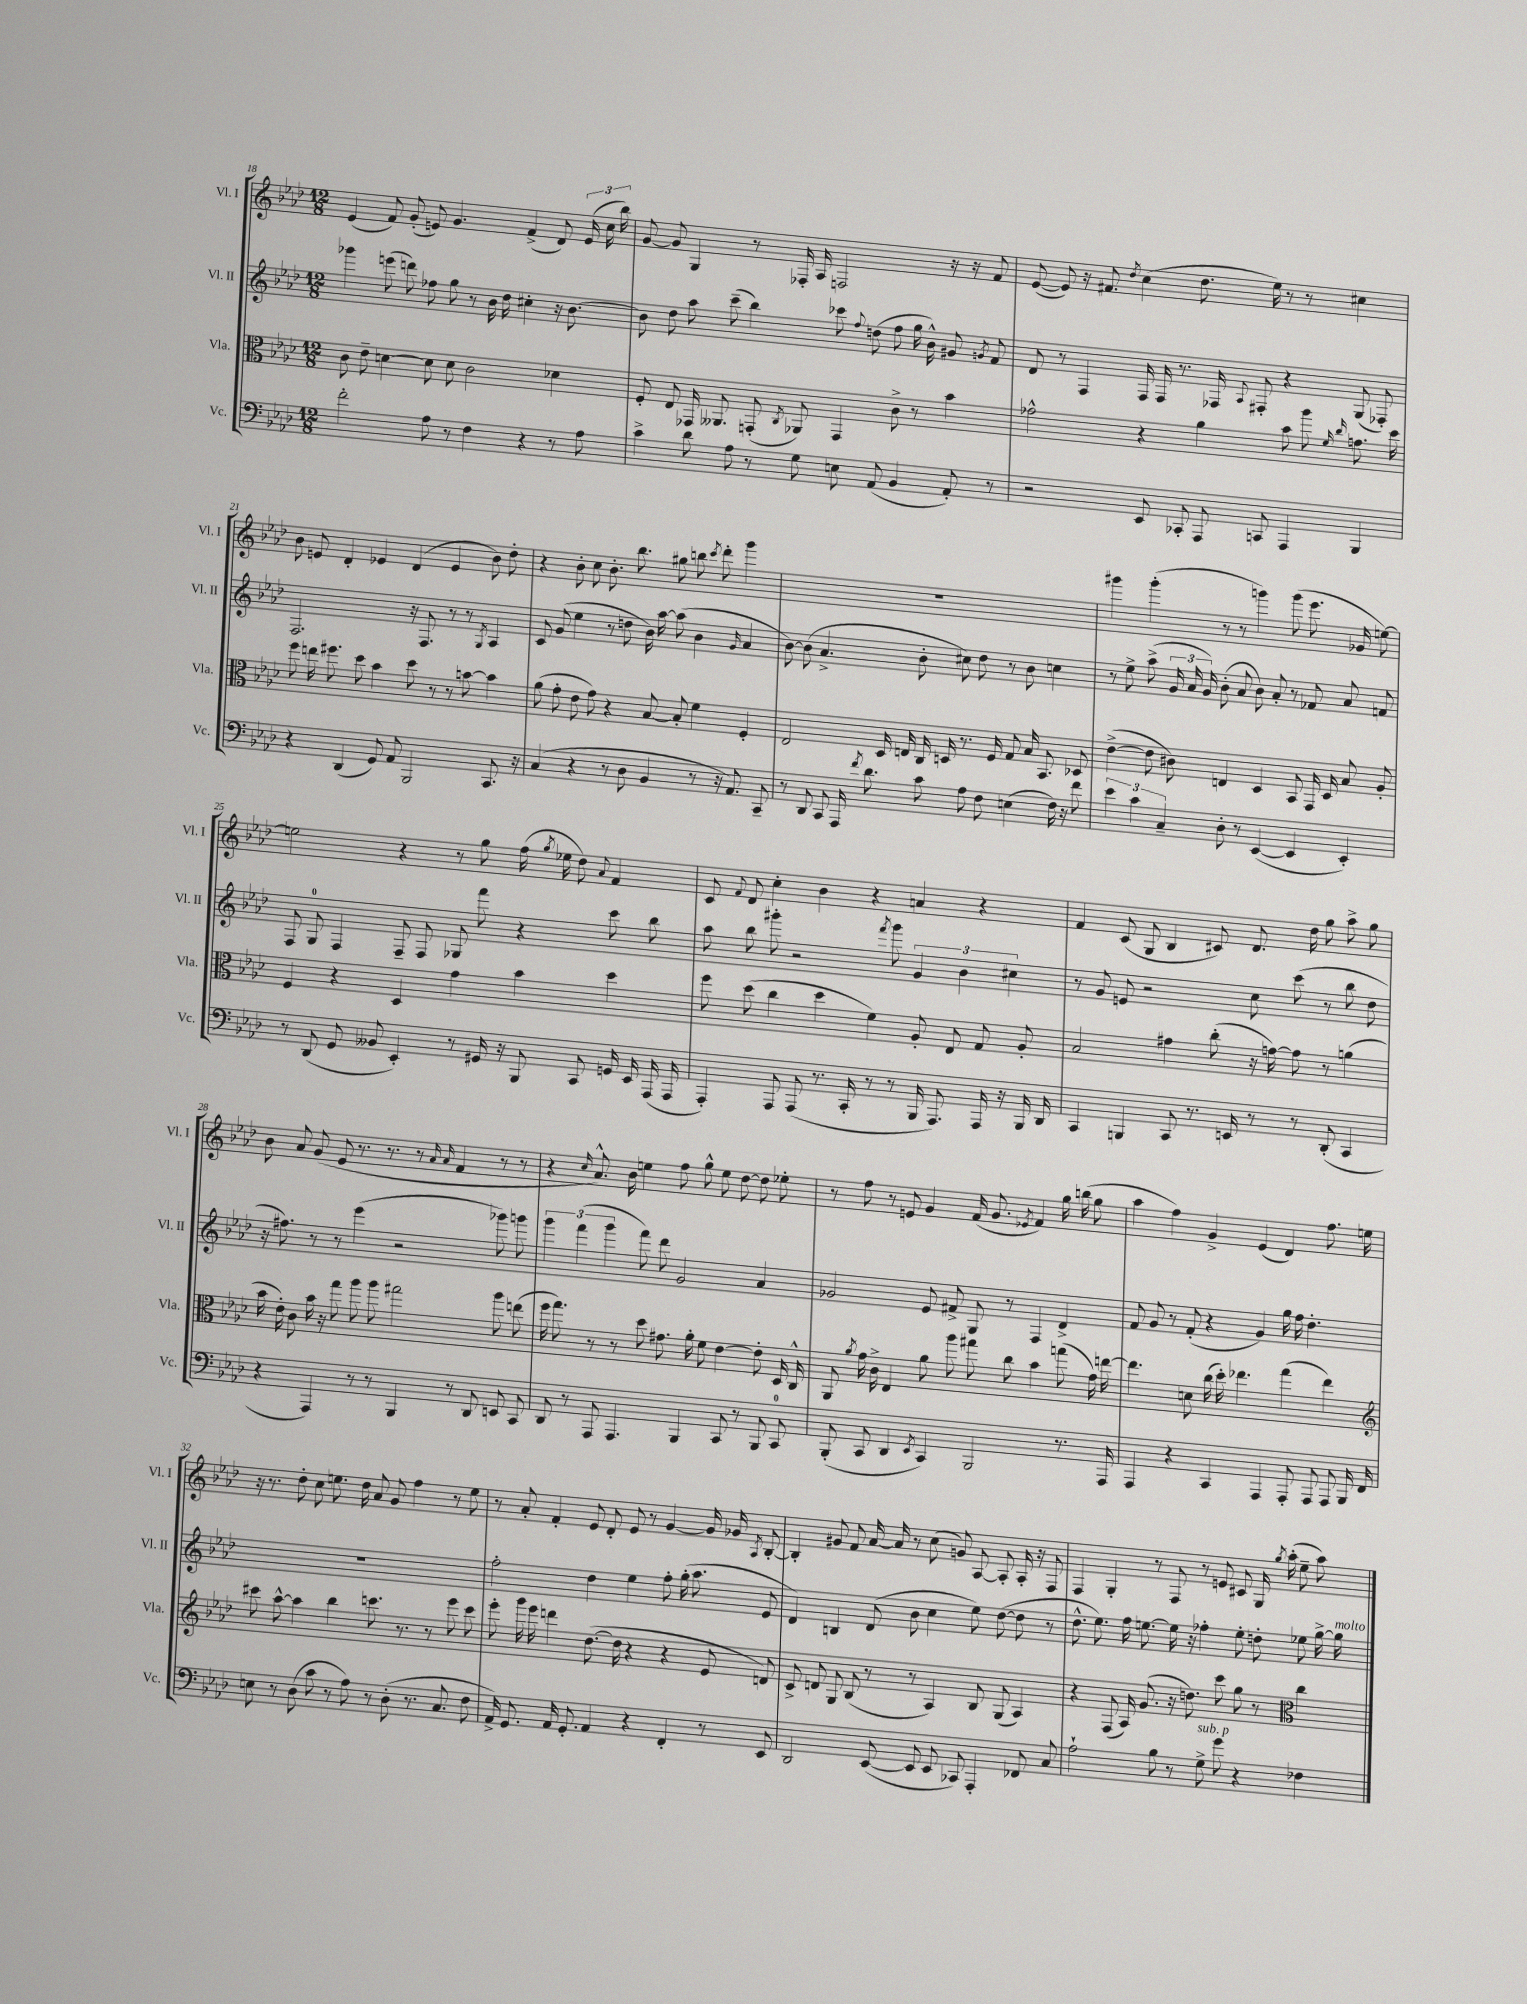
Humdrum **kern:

**kern	**kern	**kern	**kern
*staff4	*staff3	*staff2	*staff1
*clefF4	*clefC3	*clefG2	*clefG2
*k[b-e-a-d-]	*k[b-e-a-d-]	*k[b-e-a-d-]	*k[b-e-a-d-]
*M12/8	*M12/8	*M12/8	*M12/8
2f'	8c	4ggg-	(4e-
.	8e-~	.	.
.	[4d	(8eee	8f)
.	.	8ddd)	(8g'
8A-	8d]	8ff-	8e)
8r	8d	8gg	4.g
4F	2c	8r	.
.	.	16b-	.
.	.	16dd-	.
4r	.	4cc#'	(4f^
8r	4d-	16r	8d-)
.	.	[8.b-	.
8A-	.	.	(24e
.	.	.	24cc
.	.	.	24bb-)
=	=	=	=
4c^	8F'	8b-]	[8g
.	8E-	8dd-	8g]
8d-	16GG-	8aa-	4G
.	8.AA--	.	.
8A-	.	(8ccc~	.
8r	(8GG'	4bb-)	8r
.	8qC	.	.
8G	8AA-)	.	16F-'
.	.	.	16A-
8E	4GG	8ccc-	2F
.	.	8qqff	.
(8AA-	.	(8dd	.
4BB-	8c^	8ff	.
.	8r	16gg	.
.	.	16b-^^)	.
8AA-')	4b-	8g#	16r
.	.	.	16r
.	.	8qg	.
8r	.	8f	8f
=	=	=	=
2r	2g-^^	8d-	([8e-
.	.	8r	8e-])
.	.	4F	16r
.	.	.	8.f#
.	.	.	8qdd-
8EE-	4r	16F	(4cc
.	.	16F	.
8CC-'	.	8.r	.
8AAA-	4a-	.	8.dd-
.	.	16F-	.
.	.	8qqA-	.
8CC	.	8F#'	.
.	.	.	16ee-)
4AAA-	8b-	4r	8r
.	8aa-	.	8r
.	16qqf	.	.
.	16qqcc	.	.
4BBB-	8.g	(8G	4cc#
.	.	8F-')	.
.	16dd-	.	.
=	=	=	=
4r	8ff	2.F	8b-
.	16ee	.	8e
.	8.ff#	.	.
(4DD-	.	.	4d-'
.	8dd-	.	.
8GG)	4b-	.	4e-
8AA-	.	.	.
2BBB-	8dd-	16r	(4d-
.	.	8.F	.
.	8r	.	.
.	8r	8r	4e-
.	[8b	8r	.
.	.	8qG	.
8.CC	4b]	4A-	8b-)
.	.	.	8dd-'
16r	.	.	.
=	=	=	=
(4C	(8a-	8c	4r
.	8g'	(8g	.
4r	8e-	4ee-	8b-'
.	8g)	.	8cc
8r	4r	8r	8.b-'
8D-	.	8dd	.
.	.	.	8.bb-
4BB-	[8B-	16b-)	.
.	.	[16aa-	.
.	8B-']	(8aa-]	8gg#
8r	4f	4b-	8bb
.	.	.	8qccc
16r	.	.	8ddd-'
8.AA-)	.	.	.
.	.	16qqg	.
.	4F'	4a-	4ggg
8CC~	.	.	.
=	=	=	=
8r	2E-	[8b-)	1.r
8DD-	.	(8b-]	.
8CC	.	4.a-^	.
16AAA-	.	.	.
8qf	.	.	.
8.d-	.	.	.
.	16D-	.	.
.	16E	.	.
8c	16C	8b-'	.
.	16D	.	.
8A-	8.r	8cc#)	.
8F	.	8dd-	.
.	16F	.	.
(4E	8G	8r	.
.	16B-	8b-	.
.	8.BB-	.	.
16F)	.	4cc	.
16r	.	.	.
8f	8D-	.	.
=	=	=	=
6e-	([4e-^	8r	4ggg#
.	.	8ee-^	.
6c	.	.	.
.	8e-]	(8aa-^	(4ggg#'
6C~	.	.	.
.	8c#)	24g	.
.	.	24a-	.
.	.	24g)	.
8D-'	4E	(8b-'	8r
8r	.	8a-	8r
([4EE-	4D-	8b-)	4ggg)
.	.	8a-'	.
4EE-]	8BB-	8r	(8ggg
.	16GG	8f-	8.eee-
.	16D-	.	.
4EE-')	8B-	8a-	.
.	.	.	16g-
.	8A-'	8f	[8ee)
=	=	=	=
8r	4F	8F	2ee]
(8DD-	.	8G	.
8GG	4r	4F	.
8BB--	.	.	.
4EE-')	4D-	8F~	4r
.	.	8F	.
8r	4g	8G-	8r
16GG#	.	8fff	8gg
16r	.	.	.
8BBB-	4b-	4r	(16ff
.	.	.	8qgg
.	.	.	16ee-
8CC	.	.	8dd-)
.	.	.	8qqa-
16GG	4dd-	8ccc	4f
16EE-	.	.	.
(16AAA-	.	8bb-	.
16AAA-	.	.	.
=	=	=	=
4AAA-')	8ff	8aa-	8c
.	.	.	8qqf
.	(8dd-	8bb-	8d-
8AAA-	4cc	8ggg#'	4cc'
(8AAA-	.	2r	.
8.r	4dd-	.	4b-
16CC'	.	.	.
8r	4f)	.	4r
.	.	8qfff	.
8r	.	8ggg#	.
16BBB-	8A-'	6g	4a
8.AAA-)	.	.	.
.	8E-	.	.
.	.	6b-	.
16AAA-	8G	.	4r
16r	.	.	.
.	.	6cc#	.
16BBB-	8A-'	.	.
16DD-	.	.	.
=	=	=	=
4CC	2B-	8r	4f
.	.	8g	.
4BBB	.	8e	(8c
.	.	2r	8G
8CC	4g#	.	4B-
8.r	.	.	.
.	(8cc'	.	8c#)
16EE	.	.	.
8r	16r	8cc	8.d-
.	[16g)	.	.
8r	8g]	(8ccc	.
.	.	.	16dd-
(8DD-'	8r	8r	8gg
4CC	(4a	8bb-	8aa-^
.	.	8dd-	8gg
=	=	=	=
4r	16b-	16r	8b-
.	16e-')	8.ff#)	.
.	8c	.	8a-
4AAA-)	16b-	8r	(8g
.	16r	.	.
.	8gg	8r	8e-
8r	8aa-	(4eee-	8.r
8r	8aa-	.	.
.	.	.	8.r
4BBB-	2gg#	2r	.
.	.	.	8r
.	.	.	16qqa-
.	.	.	16qqa-
8r	.	.	4f
8DD-	.	.	.
8EE	8aa-	8ggg-)	8r
8CC	(8ee	8ggg	8r
=	=	=	=
8DD-	16ff	6ggg	4r
.	8.gg)	.	.
8r	.	.	.
.	.	(6fff	.
.	.	.	16qqcc
8AAA-	8r	.	8.a-^^)
.	.	6ggg	.
4.AAA-	8r	.	.
.	.	.	16b-
.	8dd-	8fff)	4ee
.	8.g#	8ddd-	.
4BBB-	.	2g	8ff
.	16a-'	.	.
.	8f	.	8gg^^
8CC	[4e-	.	8ee
8r	.	.	[8dd-
8BBB-	8e-']	4a-	8dd-]
8CC	16D-	.	8ee-'
.	16C^^	.	.
=	=	=	=
(8BBB-'	8AA-	2g-	8r
.	8qa-	.	.
8CC	16g	.	8ff
.	16c^	.	.
4DD-	4E-	.	8r
.	.	.	8e
8qEE-	.	.	.
4CC)	8a-	8e-	4g
.	8aa-	8f#^	.
2BBB-	8gg#	8G	(16f
.	.	.	8.g
.	8cc	8r	.
.	.	.	8qe-
.	4b-	4F	4f)
8.r	(8gg	4d-^	16gg
.	.	.	(16bb
.	16g)	.	8gg
16AAA-	[16ee	.	.
=	=	=	=
4AAA-	4.ee]	8f	4aa-
.	.	8g	.
4r	.	8r	4ff)
.	8d	(8f'	.
4CC	(16cc	4r	4g^
.	16dd-')	.	.
.	4.ee-	.	.
4AAA-	.	4g)	(4e-
8AAA-'	(4gg	16gg	4d-)
.	.	16ff	.
8AAA-	.	4.dd-'	.
8AAA-	4ee-)	.	8.ff
16BBB-	.	.	.
16FF	.	.	16ee
=	=	=	=
*	*clefG2	*	*
8E	8ccc#	1.r	16r
.	.	.	8.r
8r	[8aa-^^	.	.
(8D-	4aa-]	.	8dd-'
8c	.	.	8cc
8r	4bb-	.	8.ee
8A-)	.	.	.
.	.	.	16dd-
8r	8.ccc	.	8a-
(8D-'	.	.	8g
.	8.r	.	.
8.r	.	.	4ff
.	8r	.	.
8.C	.	.	.
.	8eee-	.	8r
8F	8ccc	.	8ee
=	=	=	=
16AA-^)	8eee-'	2ff'	8r
8.GG	.	.	.
.	16ggg	.	8a-'
.	16eee-	.	.
16AA-	4ddd	.	4f'
8.GG'	.	.	.
4AA-	([8.dd-	4dd-	8e-
.	.	.	8d-'
.	16dd-]	.	.
4r	4r	4ee-	8e-
.	.	.	8r
4FF'	4r	8ff'	[4g
.	.	(16gg'	.
.	.	8.aa-	.
8r	8e-	.	16g]
.	.	.	16g-
.	.	.	8qA-
8EE-	8d)	8e-	[8B-'
=	=	=	=
2DD-	8c^	4d-)	4B-']
.	8d	.	.
.	8G	4B	8g#
.	(8B-	.	8f
([8EE-	8r	(8d-	[16a-
.	.	.	16a-]
8EE-]	8r	8b-	8r
8EE-	4A-)	4cc	(8cc
8CC-)	.	.	8g)
4AAA-'	8B-	8ee-)	[8A-
.	(8G	([8dd-	8A-']
8FF-	4A-)	8dd-]	16A-'
.	.	.	16r
8C	.	8r	8F
=	=	=	=
2A-`	4r	8.dd-^^	4F
.	.	8.ee-)	.
.	(8F	.	4G'
.	16A-)	16ff	.
.	(8.g	[8.ee	.
8B-	.	.	8r
8r	16r	16ee]	8F
.	8.dd)	16r	.
8G^	.	4ff-'	8r
8g	8ccc	.	8e
4r	8gg	8ee'	8c#
.	8r	8dd'	16G
.	.	.	8qgg
.	.	.	(16aa-'
*	*clefC3	*	*
4F-	4cc	8ee-	8ee-~
.	.	[16gg^	8aa-)
.	.	16gg]	.
==	==	==	==
*-	*-	*-	*-
